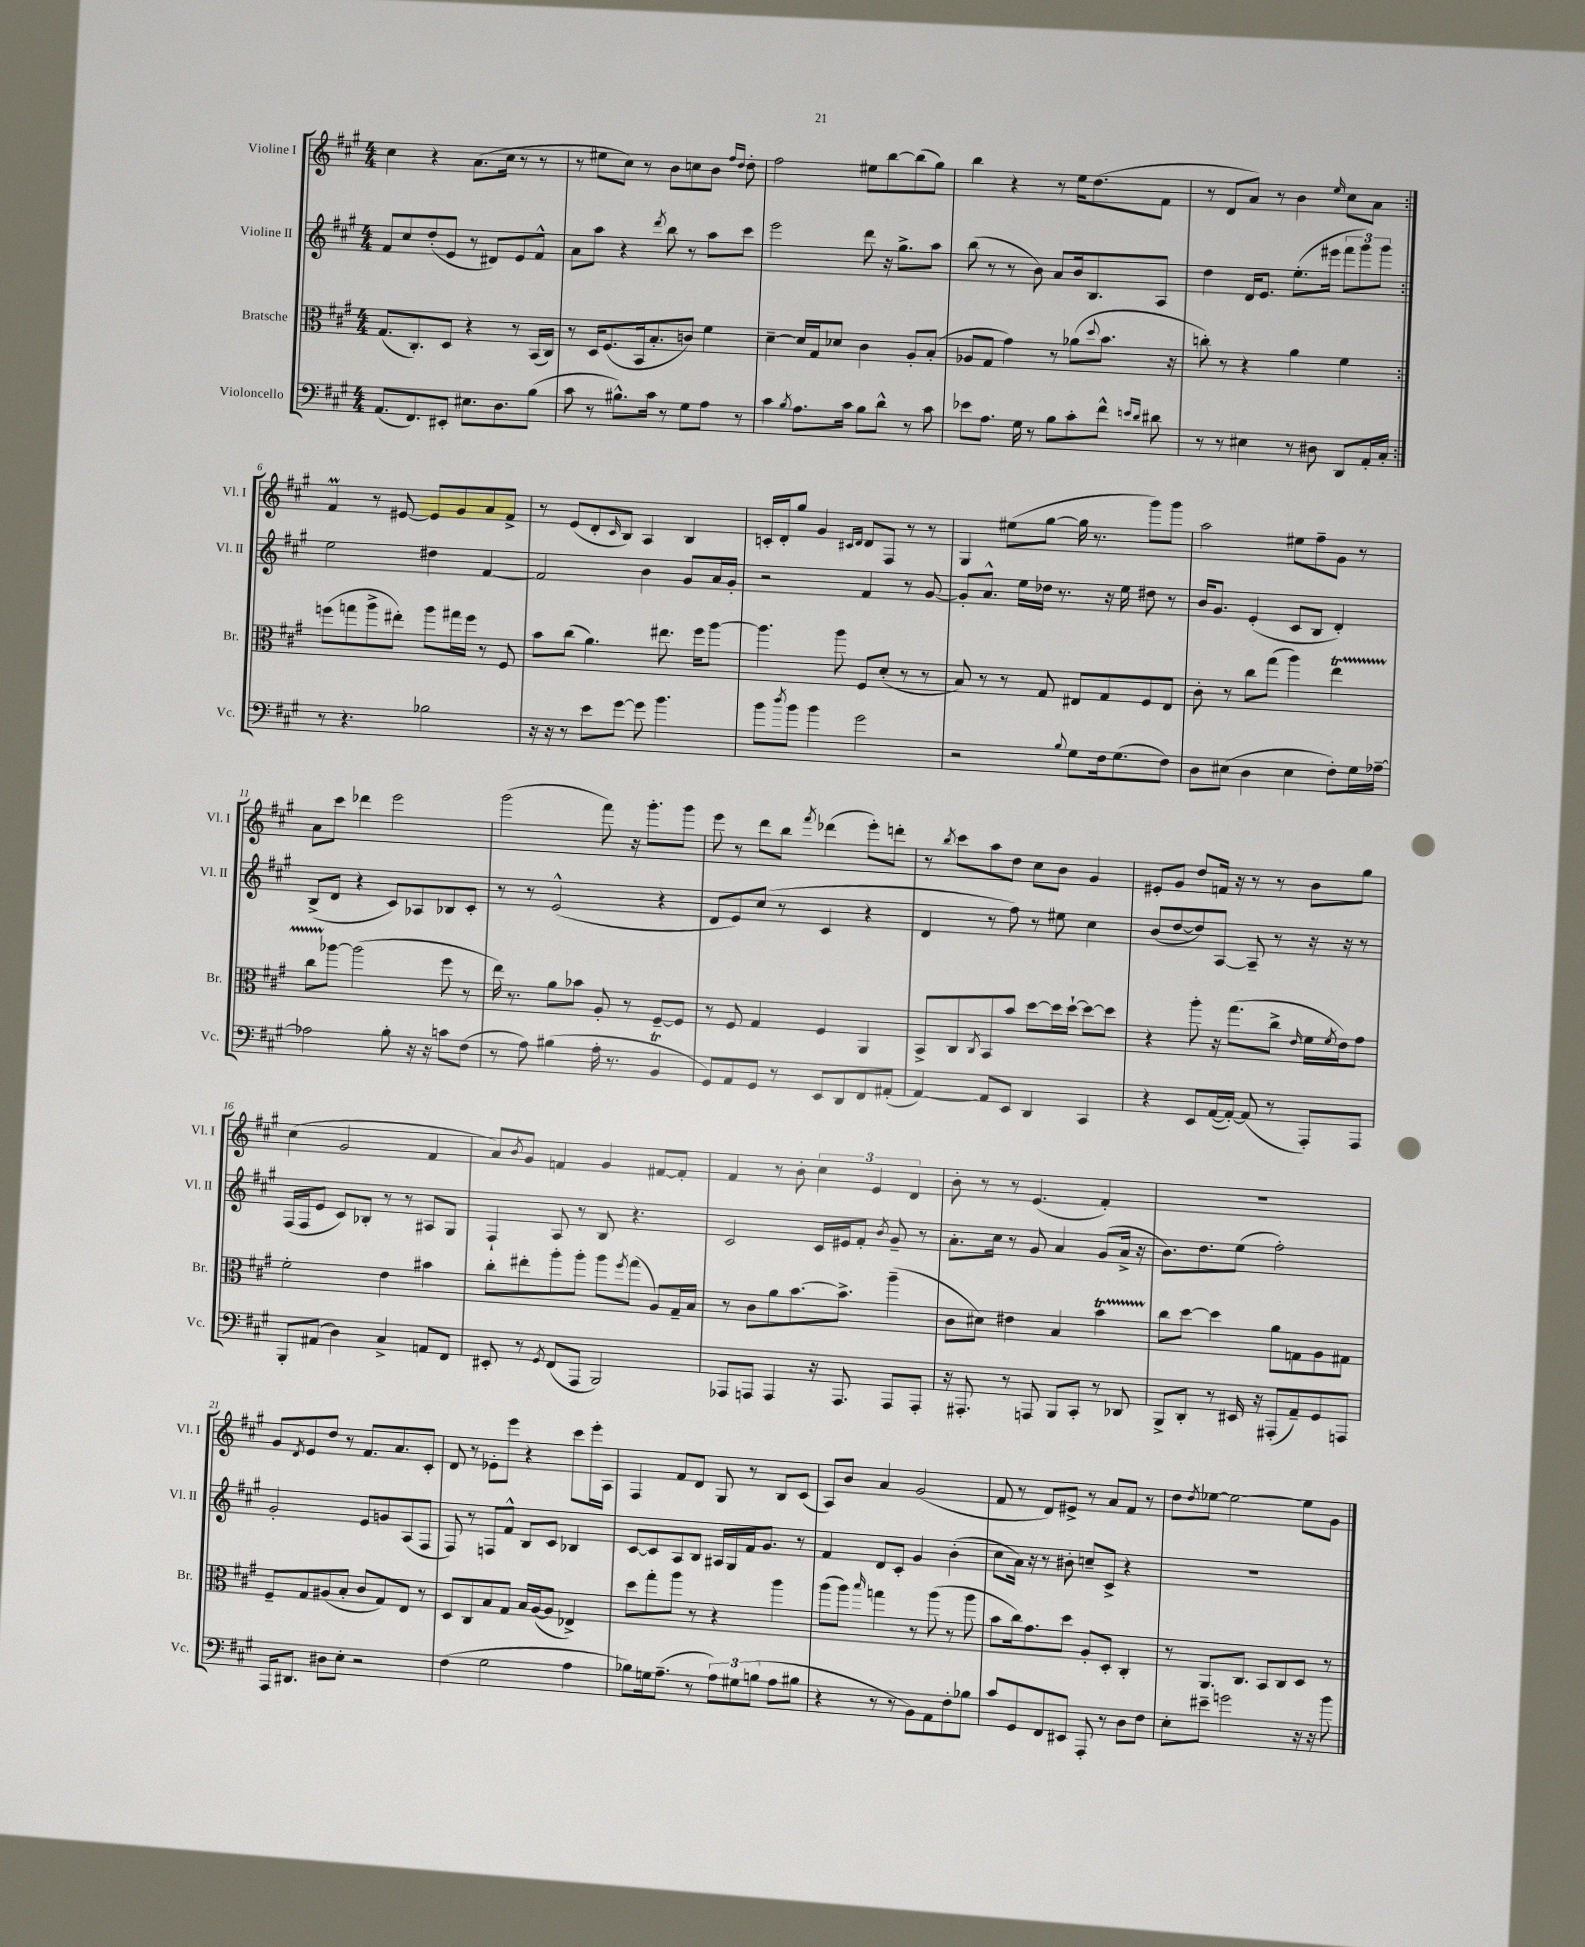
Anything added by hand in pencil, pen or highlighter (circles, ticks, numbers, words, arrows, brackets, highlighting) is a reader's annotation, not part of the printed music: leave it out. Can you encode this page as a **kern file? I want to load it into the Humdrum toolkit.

**kern	**kern	**kern	**kern
*staff4	*staff3	*staff2	*staff1
*clefF4	*clefC3	*clefG2	*clefG2
*k[f#c#g#]	*k[f#c#g#]	*k[f#c#g#]	*k[f#c#g#]
*M4/4	*M4/4	*M4/4	*M4/4
(8.AA	(8.G#	8f#	4cc#
.	.	8cc#	.
8.FF#)	8.C#')	.	.
.	.	(8dd'	4r
8EE#'	8D	8e	.
8.E#	4r	8r	(8.a
.	.	8d#)	.
8.D	.	.	16cc#
.	8r	8e	8r
(8B	(16BB	8f#^^	8r
.	16C#)	.	.
=	=	=	=
8c#	8r	8a	8r
8r	16D	8aa	8ee#
.	(8.F#	.	.
8.B#^^)	.	4r	8cc#)
.	16BB	.	8r
16c#	8.B'	.	.
.	.	8qddd	.
8r	.	8bb	8b
8G#	8c)	8r	8cc
8A	4f#	8aa	8b
.	.	.	16qqff#
.	.	.	16qqdd
8r	.	8ccc#	8dd'
=	=	=	=
4c#	[4d~	2eee	2ff#
8qB	.	.	.
8.A	16d]	.	.
.	16G#	.	.
.	8d-	.	.
16c#	.	.	.
8B	4c#	8ddd	8ee#
8d^^	.	16r	[8bb
.	.	8.gg#^	.
8r	8A'	.	(8bb]
8c#	(8B'	8aa	8gg#)
=	=	=	=
8e-	8A-	(8bb	4bb
8.A	8G#	8r	.
.	4g#)	8r	4r
16G#	.	.	.
8r	.	8b)	.
8B	8r	8a	8r
8c#'	(8a-	16b	16ee
.	.	8.B	(8.dd
.	8qqdd	.	.
8f#^^	8.b	.	.
16qqe	.	.	.
16qqd	.	.	.
8d#	.	8A	8f#
.	16r	.	.
=	=	=	=
8r	8cc')	4dd	8r
8r	8r	.	8d
4E#	4r	16d	8a)
.	.	8.e	.
.	.	.	8r
8r	4a	(8.ee'	4b
8D#	.	.	.
.	.	16eee#	.
.	.	.	16qqee
8DD	4f#	12fff#	8cc#
.	.	12ggg#)	.
16AA'	.	.	8a
.	.	12ggg#	.
16C#'	.	.	.
=:|!	=:|!	=:|!	=:|!
8r	(8ff	2ee	4f#
4.r	8gg	.	.
.	8aa^	.	8r
.	8ee#')	.	[8e#
2B-	8aa	4dd#	8e#]
.	16gg#	.	8g#
.	16ff	.	.
.	8r	[4f#	8a
.	8F#	.	8f#^
=	=	=	=
16r	8b	2f#]	8r
16r	.	.	.
8r	(8cc#	.	(8e
8e	4.a)	.	8d'
.	.	.	16qqc#
[8g#	.	.	8B)
8g#]	.	4b	4A
4.b	8.ee#	.	.
.	.	8g#	4B
.	16ff#	.	.
.	[8aa	16a	.
.	.	16g#'	.
=	=	=	=
8b	4.aa]	2r	16c'
.	.	.	16d'
8qdd	.	.	.
8b	.	.	8gg#
4b	.	.	4g#
.	8aa	.	.
.	.	.	16qqc#
.	.	.	16qqd
2g#	8F#	4f#	8d
.	(8d'	.	8F#
.	8r	8r	8r
.	8r	[8g#	8r
=	=	=	=
2r	8B)	8g#']	4G#
.	8r	8.a^^	.
.	8r	.	(8ee#
.	.	16ee	.
.	8G#	16dd-	[8gg#
.	.	8.r	.
8qqB	.	.	.
8G#	8E#	.	16gg#]
.	.	.	8.r
16F#	8G#	16r	.
(8.G#	.	16ee	.
.	8F#	8dd#	8ggg#)
8F#)	8E#	8r	8ggg#
=	=	=	=
8D	8c#'	16b	2aa
.	.	8.g#	.
(8E#	8r	.	.
4D	8cc#	(4e'	.
.	(8gg#	.	.
4E#	4aa)	8c#	8ee#
.	.	8B	8ff#~
8F#')	4ee	4d')	8g#
16G#	.	.	8r
[16A-~	.	.	.
=	=	=	=
2A-]	8cc#	(8B^	8a
.	[8aa-	8d	8ccc#
.	(2aa-]	4r	4ddd-
8B'	.	8c#)	2eee
16r	.	8A-	.
16r	.	.	.
8c	8ff#	8B-	.
(8F#	8r	8c#'	.
=	=	=	=
8r	16ee)	8r	(2ggg#
.	8.r	.	.
8A)	.	8r	.
(4B#	8a	(2e^^	.
.	8b-	.	.
16A'	8A'	.	8fff#)
8.r	.	.	.
.	8r	.	16r
.	.	.	8.ggg#'
4BB	[8F#~	4r	.
.	8F#]	.	8ggg#
=	=	=	=
8GG#)	8r	8d	8eee
8AA	8F#	8e)	8r
8GG#	4G#	(8cc#	8ddd
8r	.	8r	8bb
.	.	.	8qfff#
8EE	4F#	4c#	(4ddd-
8DD	.	.	.
8FF#	4AA	4r	8eee')
(8AA#'	.	.	8ddd'
=	=	=	=
[4AA)	8BB^	4d	8r
.	.	.	8qbb
.	8C#	.	8ccc#
.	8qC#	.	.
8AA]	8BB	8r	8aa
8EE	8b	8ff#)	8dd
4DD	[8dd	8r	8cc#
.	16dd]	8ee#	8b
.	[16dd`	.	.
4CC#	8dd_	4cc#	4g#
.	8dd]	.	.
=	=	=	=
4r	4r	(8b	8e#'
.	.	[8dd	8g#
8EE	8aa'	8dd])	8dd
([16AA	16r	[8A	16f
16AA'_)	(8.gg#	.	16r
(8AA]	.	8A~]	8r
8r	8cc#^	8r	8r
.	16qqe	.	.
8AAA')	16f#	16r	8b
.	8qf#	.	.
.	16e)	16r	.
8AAA	8g#	8r	8gg#
=	=	=	=
8BBB'	2f#'	(16F#	(4cc#
.	.	16F#	.
(8AA#	.	8e	.
4D)	.	8c#)	2g#
.	.	8B-'	.
4C#^	4e	8r	.
.	.	8r	.
8AA	4b#	8A#	4f#
8FF#	.	8G#	.
=	=	=	=
8EE#'	8cc#'	4F#`	8a)
.	.	.	8qb
8r	8ee#'	.	8g#
8qGG#	.	.	.
(8FF#	8aa'	8A	4f
8AAA	8aa'	8r	.
2BBB)	8aa	8B	4g#
.	8qff#	.	.
.	(8gg#	4.r	.
.	8A)	.	[8f#
.	16G#~	.	8f#']
.	16B	.	.
=	=	=	=
8AAA-	8r	2c#	4f#
8AAA	8c#	.	.
4AAA	8a	.	8r
.	[8.b	.	8b'
16r	.	16c#	6cc#
8.AAA	8.b^]	16e#	.
.	.	8f#'	.
.	.	.	6e
.	.	8qb	.
8AAA	(4aa~	8g#~	.
.	.	.	6d
8AAA'	.	8r	.
=	=	=	=
16r	8c#	8.a'	8b'
8.AAA#'	.	.	.
.	8d#)	.	8r
.	.	16cc#	.
8r	4e#	8r	8r
8AAA	.	8g#	(4.e
8BBB	4B	4a	.
8CC#'	.	.	.
8r	4b	(8g#	4f#')
8DD-	.	16a^	.
.	.	16r	.
=	=	=	=
8BBB^	8cc#	8.b)	1r
8DD'	[8dd	.	.
.	.	8.dd	.
8r	4dd]	.	.
16EE#	.	(8ee	.
16r	.	.	.
(8AAA#'	8a	2ff#')	.
8AA~)	8G	.	.
8GG#	8A	.	.
8AAA	8G#	.	.
=	=	=	=
16AAA	8F#~	2g#'	8g#
8.DD#	.	.	.
.	.	.	8qd
.	8G#	.	8e
8D#	(8A#	.	8dd
8E'	8B'	.	8r
2r	8c#	8e	8.f#
.	8G#)	8g	.
.	.	.	8.a
.	8E	(8A	.
.	8r	8F#	8c#'
=	=	=	=
(4F#	8D	8F#)	8d
.	8C#	8r	8r
2G#	8B	8F	8e-'
.	8G#	8f#^^	8eee
.	16B	8B	4r
.	([16A	.	.
.	8A]	8c#	.
4A	4E-^)	4B-	8ccc#
.	.	.	16eee'
.	.	.	16A
=	=	=	=
8B-)	8dd	[8c#	4F#
16G	8gg#'	8c#]	.
(8.A~	.	.	.
.	8aa	8A	8f#
8r	8r	8B	8d
12A)	4r	16A#	8G#
.	.	16G#	.
12G#	.	.	.
.	.	16f#	8r
(12B	.	.	.
.	.	8.g#	.
8A	4aa	.	8B
8B#	.	8r	(8c#
=	=	=	=
4r	(8aa	4f#	8A)
.	8aa)	.	8b
.	16qqbb	.	.
8r	4gg	8d	4a
8r	.	8c#'	.
8BB)	8r	4g#	(2g#
8AA	(8aa	.	.
8F#'	8r	(4b'	.
8B-	8aa	.	.
=	=	=	=
8c#	8b	8cc#	8f#
8GG#	16cc#)	16a)	8r
.	8.g#	16r	.
8FF#	.	8r	8d)
8EE#	8dd	8b#'	8e#^
8AAA'	8A'	8cc~	8r
8r	8D'	8c#^	8a
8D	4C#'	4r	8f#
8F#	.	.	8r
=	=	=	=
8E'	8r	1r	8dd
.	.	.	8qdd
8e#~	8.AA	.	[8ee-
2g	.	.	2ee-_
.	8.C#	.	.
.	8BB	.	.
.	8C#	.	.
16r	8D	.	8ee-]
16r	.	.	.
8b	8r	.	8g#
==	==	==	==
*-	*-	*-	*-
